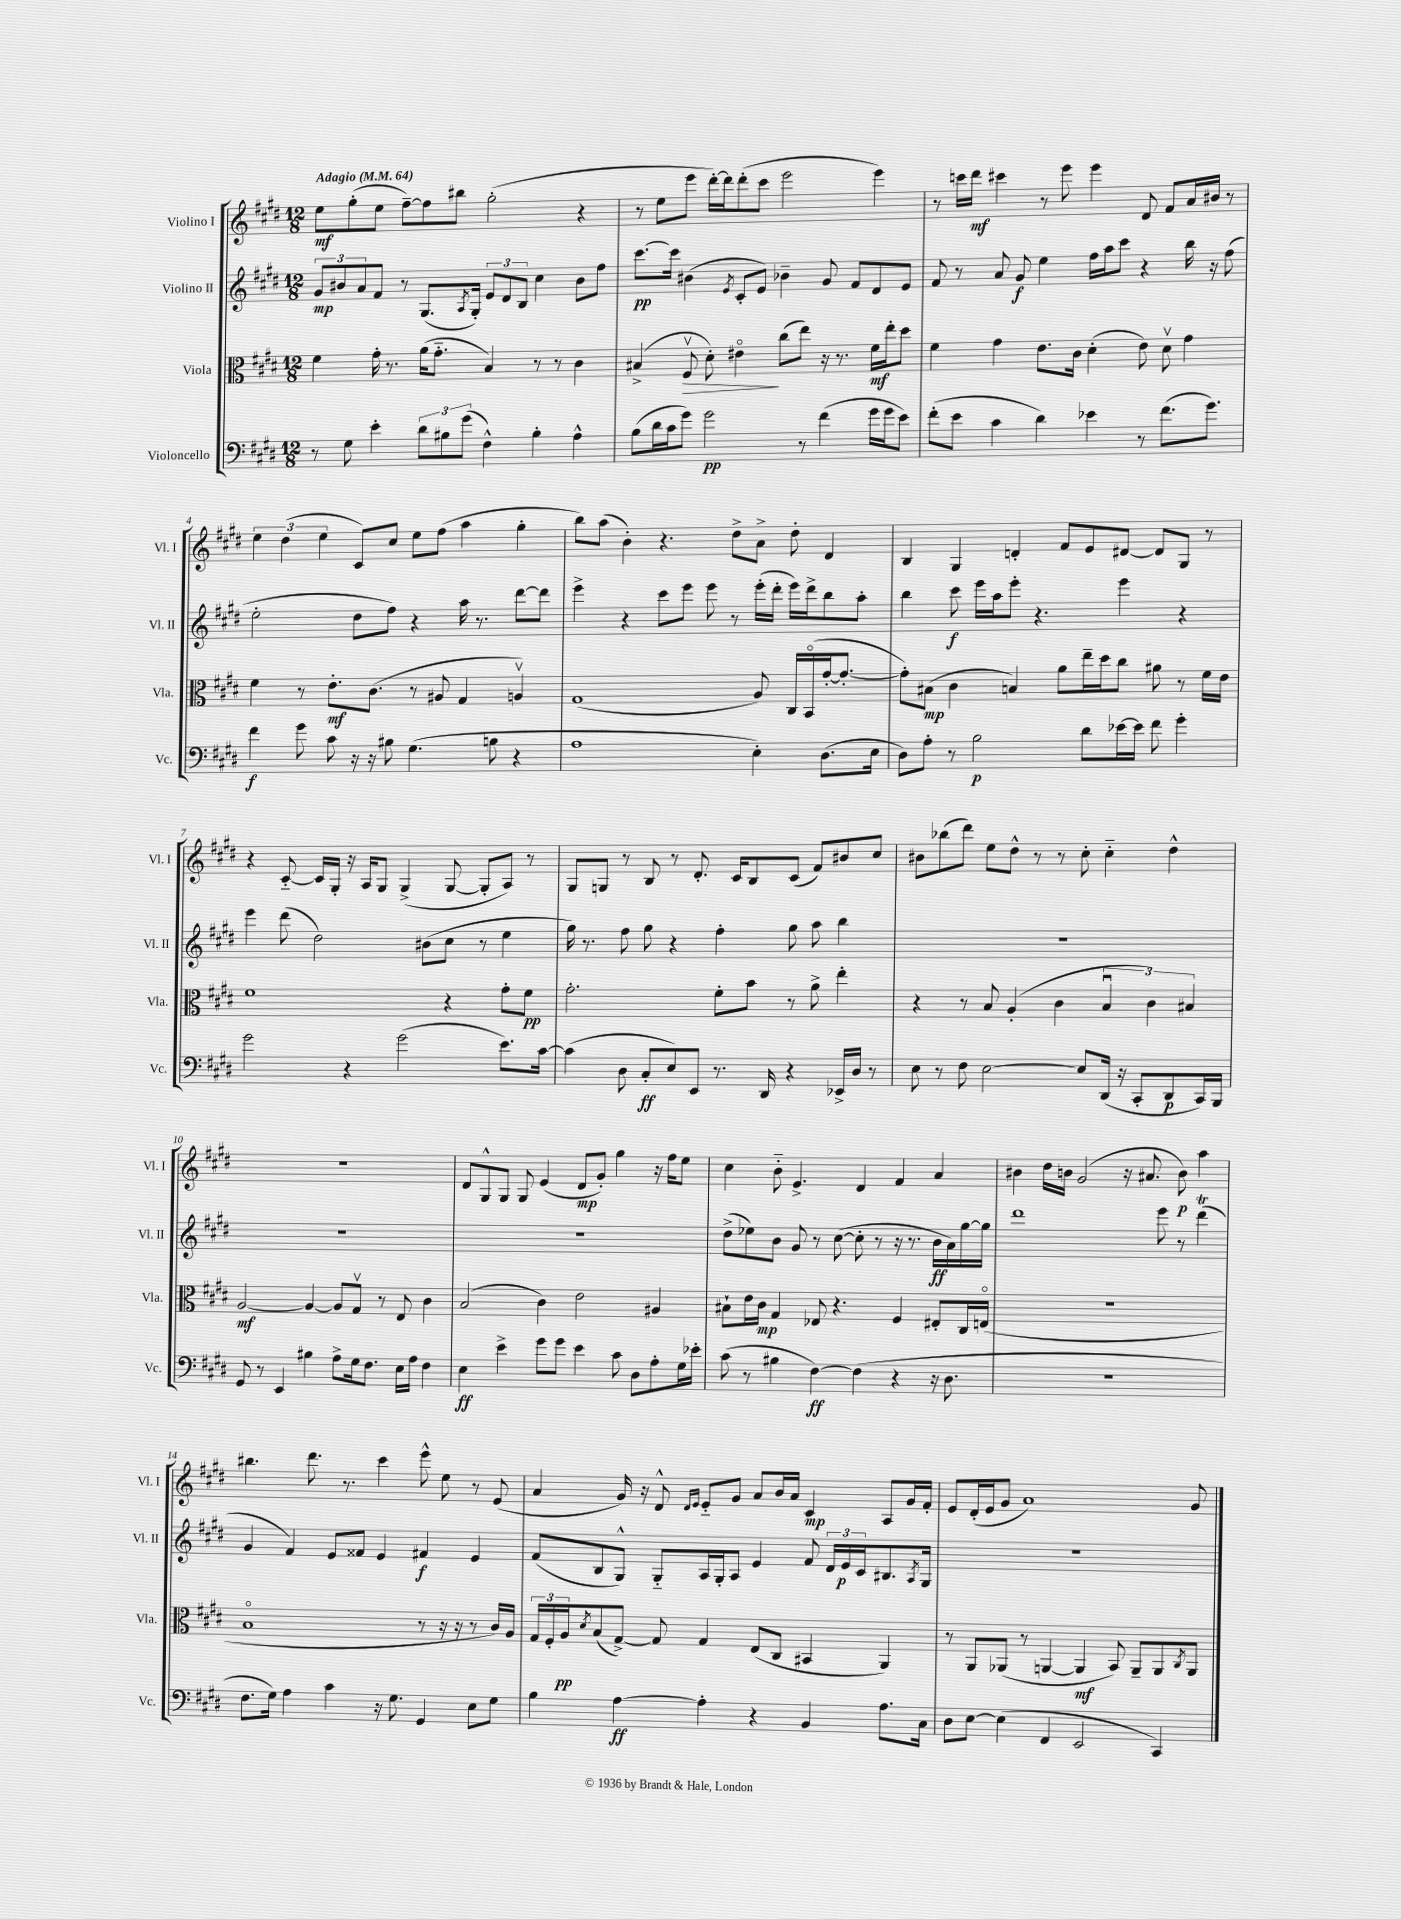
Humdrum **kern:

**kern	**kern	**kern	**kern
*staff4	*staff3	*staff2	*staff1
*clefF4	*clefC3	*clefG2	*clefG2
*k[f#c#g#d#]	*k[f#c#g#d#]	*k[f#c#g#d#]	*k[f#c#g#d#]
*M12/8	*M12/8	*M12/8	*M12/8
*MM64	*MM64	*MM64	*MM64
8r	4f#\	12g#/L	8ee\L
.	.	12b#/	.
8G#\	.	.	(8gg#'\
.	.	12a/	.
4e'\	16g#'\	8f#/J	8ee\J
.	8.r	.	.
.	.	8r	[8ff#~\L)
12d#\L	(16a\LK	(8.G#/L	8ff#\]
.	8.g#'~\J	.	.
12B#\	.	.	.
.	.	.	8bb#\J
(12g#\J	.	.	.
.	.	8qA/	.
.	.	16G#'/Jk)	.
4F#^^\)	4B/)	12e/L	(2gg#'\
.	.	12d#/	.
.	.	12B/J	.
4B#'\	8r	4cc#\	.
.	8r	.	.
4A^^\	4c#\	8b#\L	4r
.	.	8ff#\J	.
=	=	=	=
(8B\L	(4B#^/	[8.ccc#\L	8r
16d#\L	.	.	8ee\L
16c#\J	.	16ccc#\]Jk	.
8g#\J)	8F#v/	(4b#\	8eee\J
2g#\	8d#'\)	.	[16ddd#'\LL)
.	.	.	16ddd#\]J
.	.	8qe/	.
.	4e#o\	8c#'/L	(8ddd#'\
.	.	8e/J)	8ccc#\J
.	(8cc#\L	4b-~\	2eee\
8r	8ee\J)	.	.
(4f#\	16r	8g#/	.
.	8.r	.	.
.	.	8f#/L	.
16g#\LL	16f#\LL	8d#/	4eee\)
16g#\J	16ee'\J	.	.
8e\J)	8dd#\J	8e/J	.
=	=	=	=
(8f#'\L	4f#\	8f#/	8r
8e\J	.	8r	16ccc\LL
.	.	.	16ddd#\JJ
4c#\	4g#\	8a/	4ccc#\
.	.	8g#/	.
4d#\)	8.e\L	4ee\	8r
.	.	.	8eee\
.	16c#\Jk	.	.
4e-\	(4d#'\	16ff#\LL	4eee\
.	.	16aa\J	.
.	.	8ccc#\J	.
8r	8e\)	4r	8d#/
(8.f#\L	8d#v\	.	8f#/L
.	4g#\	16bb\	16a/L
8.g#\J)	.	16r	16b#/JJ
.	.	(8ff#\	8r
=	=	=	=
4f#\	4f#\	2ee'\	6ee\
.	.	.	(6dd#\
8g#\	8r	.	.
.	.	.	6ee\
8c#\	8.e'\L	.	.
16r	.	8dd#\L	8c#/L)
16r	(8.c#\J	.	.
8B#\	.	8ff#\J)	8cc#/J
(4.G#\	8r	4r	8ee\L
.	8A#/	.	(8ff#\J
.	4G#/	16aa\	4aa\
.	.	8.r	.
8B\	.	.	.
4r	4Av/)	[8ddd#\L	4gg#'\
.	.	8ddd#\]J	.
=	=	=	=
1A	(1G#	4eee^\	8bb\L)
.	.	.	(8aa\J
.	.	4r	4b'\)
.	.	8ccc#\L	4.r
.	.	8eee\J	.
.	.	8eee\	.
.	.	8r	8dd#^\L
4E'\)	8A/)	(16eee'\LL	8a^\J
.	.	16ddd#'\JJ	.
.	16C#/LL	16eee\LL)	8dd#'\
.	(16BBo/	16ddd#^\J	.
(8.D#\L	[16g#'/J	8bb\	4d#/
.	8.g#'/_J	.	.
.	.	8aa'\J	.
16E\Jk	.	.	.
=	=	=	=
8D#\L)	8g#'\]L)	4bb\	4B/
8A'\J	(8B#\J	.	.
8r	4c#\	8ccc#\	4G#/
2B\	.	16eee\LL	.
.	.	16aa\J	.
.	4B/)	8eee'\J	4d'/
.	.	4.r	.
.	8a\L	.	8f#/L
8d#\L	16ee~\L	.	8e/
.	16dd#\J	.	.
[16e-\L	8cc#\J	4eee\	[8d#/J
16e-\]JJ	.	.	.
8f#\	8a#\	.	8d#/]L
4g#'\	8r	4r	8G#/J
.	16f#\LL	.	8r
.	16e\JJ	.	.
=	=	=	=
2g#\	1f#	4eee\	4r
.	.	(8ddd#\	[8c#'~/
.	.	2dd#\)	16c#/]LL
.	.	.	16G#'/JJ
4r	.	.	16r
.	.	.	16A/LK
.	.	.	8G#/J
(2g#\	.	.	(4G#^/
.	.	(8b#\L	.
.	4r	8cc#\J	[8G#/
.	.	8r	8G#'/]L
8.e\L)	8g#'\L	4ee\	8A/J)
.	8f#\J	.	8r
[16c#\Jk	.	.	.
=	=	=	=
(4c#\]	2.g#'\	16gg#\)	8G#/L
.	.	8.r	.
.	.	.	8G/J
8D#\	.	8ff#\	8r
8C#'/L	.	8gg#\	8B/
8E/)	.	4r	8r
8EE/J	.	.	8.d#'/
8.r	8f#'\L	4ff#'\	.
.	.	.	16c#/LK
.	8b\J	.	8B/
16DD#/	.	.	.
4r	8r	8gg#\	(8c#/J
.	8a^\	8aa\	8f#/L)
16EE-^/LL	4ee'\	4bb\	8b#/
16D#/JJ	.	.	.
8r	.	.	8cc#/J
=	=	=	=
8E\	4r	1.r	8b#\L
8r	.	.	(8bb-\
8F#\	8r	.	8ddd#\J)
[2E\	8B/	.	8ee\L
.	(4A'/	.	8dd#^^\J
.	.	.	8r
.	4c#\	.	8r
8E/]L	.	.	8cc#'\
(16DD#/Jk	6Bu/	.	4cc#'~\
16r	.	.	.
8CC#'/L	.	.	.
.	6c#\)	.	.
8DD#/	.	.	4dd#^^\
.	6B#/	.	.
16CC#/L)	.	.	.
16BBB/JJ	.	.	.
=	=	=	=
8GG#/	[2A/	1.r	1.r
8r	.	.	.
4EE/	.	.	.
4B#\	4A/_	.	.
8A^\L	8A/]L	.	.
16G#\k	8G#v/J	.	.
8.F#\J	.	.	.
.	8r	.	.
16E\LL	8E/	.	.
16A\JJ	.	.	.
4F#\	4c#\	.	.
=	=	=	=
4E\	(2B/	1.r	8d#/L
.	.	.	8G#^^/
4e^\	.	.	8G#/J
.	.	.	8G#/
8g#\L	4c#\)	.	(4e/
8g#\J	.	.	.
4e\	2e\	.	8d#/L
.	.	.	8g#'/J)
8c#\	.	.	4gg#\
8D#\L	.	.	.
8A'\	4A#/	.	16r
.	.	.	16ff#\LK
16G#\L	.	.	8ee\J
16e-'\JJ	.	.	.
=	=	=	=
(8c#\	8B#`\L	(8dd#^\L	4cc#\
8r	16e\L	8ee-\)	.
.	16c#\JJ	.	.
4B#\	4G#/	8b\J	8b'~\
.	.	8g#/	4.e^/
[4F#\)	8E-/	8r	.
.	4.r	([8cc#\	.
(4F#\]	.	8cc#'\]	4d#/
.	.	8r	.
4r	4F#/	16r	4f#/
.	.	8.r	.
16r	8E#'/L	16b\LL	4a/
8.D#\	.	16a\)	.
.	16C#/L	[16gg#\	.
.	(16Eo/JJ	16gg#\]JJ	.
=	=	=	=
1.r	1.r	1ddd#	4b#\
.	.	.	16dd#\LL
.	.	.	16b\JJ
.	.	.	(2g#/
.	.	.	16r
.	.	.	8.a#/
.	.	8eee\	.
.	.	8r	8b\)
.	.	(4ddd#\	4aa\
=	=	=	=
8.F#\L	1Bo	4g#/	4.bb#\
16G#\Jk)	.	.	.
4A\	.	4f#/)	.
.	.	.	8.ddd#\
4c#\	.	8e/L	.
.	.	.	8.r
.	.	8f##/J	.
16r	.	4e/	4ccc#\
8.G#\	.	.	.
4GG#/	8r	4f#/	8eee^^\
.	16r	.	8ee\
.	16r	.	.
8E\L	8r	4e/	8r
8G#\J	16c#/LL)	.	(8e/
.	16A/JJ	.	.
=	=	=	=
4B\	24G#/LL	(8f#/L	4a/
.	24F#'/	.	.
.	24A/J	.	.
.	8qd#/	.	.
.	(8B/	8B/	.
[4A\	[8G#^/J)	8G#^^/J)	16g#/)
.	.	.	16r
.	8G#/]	8G#'~/L	8d#^^/
.	.	.	16qqd#/LL
.	.	.	16qqe/JJ
4A'\]	4G#/	16A/L	8e'~/L
.	.	16G#'/J	.
.	.	8A/J	8g#/J
4r	(8E/L	4e/	8a/L
.	8C#/J	.	16b/L
.	.	.	16a/JJ
4BB/	4BB#/	8f#/	4c#/
.	.	24d#/LL	.
.	.	24e/	.
.	.	24c#/J	.
8.A\L	4AA/)	8.B#/	8A/L
.	.	.	16g#/L
.	.	8qA/	.
16C#\Jk	.	16G#/Jk	16f#'/JJ
=	=	=	=
8D#\L	8r	1.r	8e/L
[8E\J	8AA/L	.	(16d#'/L
.	.	.	16e/J
(4E\]	(8AA-/J	.	8g#/J
.	8r	.	1a)
4FF#/	[4AA/	.	.
2EE/	4AA/]	.	.
.	8BB/)	.	.
.	8AA~/L	.	.
4CC#/)	8AA/	.	.
.	8qC#/	.	.
.	8AA/J	.	8g#/
==	==	==	==
*-	*-	*-	*-
